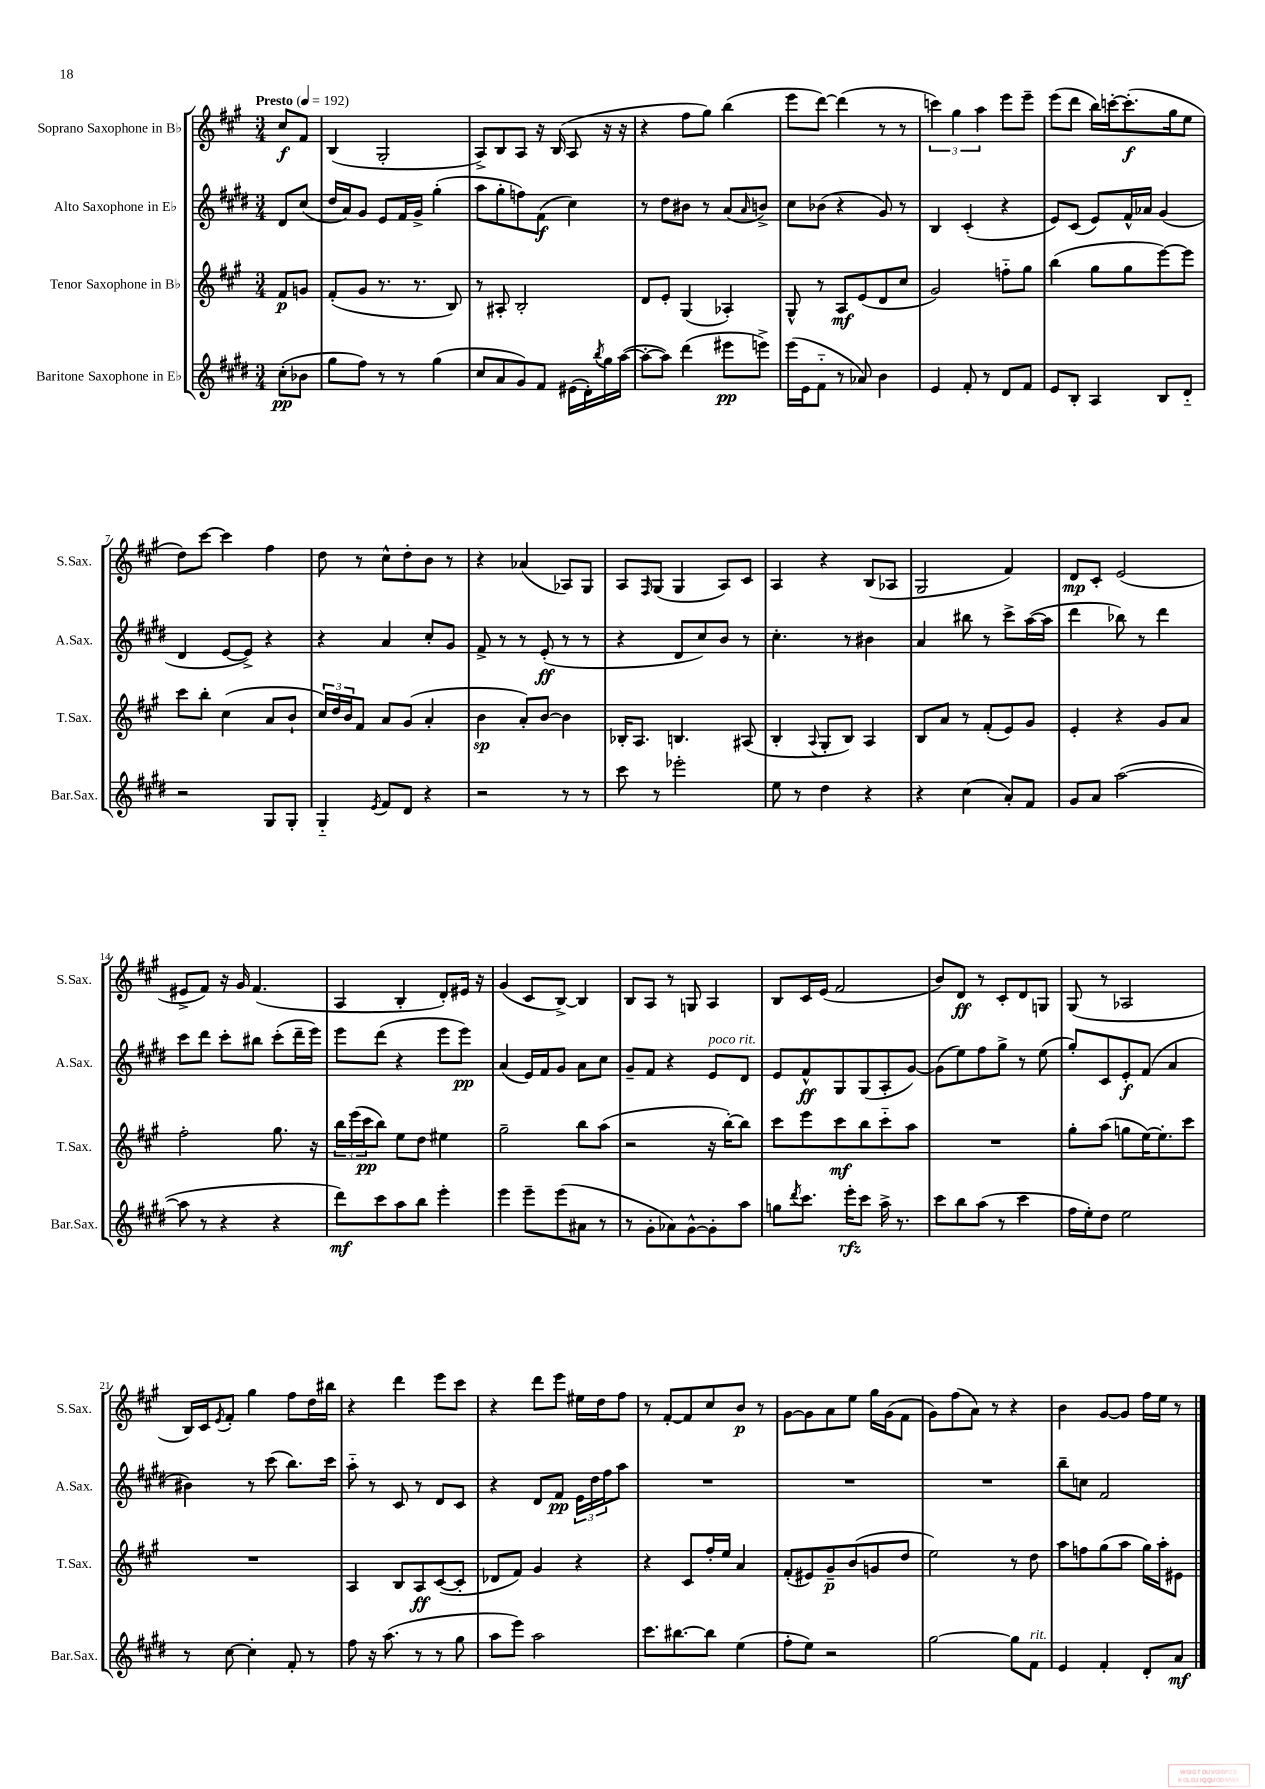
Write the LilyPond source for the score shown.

<<
\new StaffGroup <<
\new Staff = "s0" \with { instrumentName = "Soprano Saxophone in Bb" shortInstrumentName = "S.Sax." } {
    \clef treble \key a \major \numericTimeSignature \time 3/4 \partial 4 \tempo "Presto" 4 = 192
    cis''8\f fis'8 |
    b4( gis2-. |
    a8->) b8 a8 r16 b16( a8 r16 r16 |
    r4 fis''8 gis''8) b''4( |
    e'''8 d'''8~) d'''4( r8 r8 |
    \tuplet 3/2 { c'''4) gis''4 a''4 } e'''8 e'''8-- |
    e'''8( d'''8 b''16) c'''16~-. c'''8.-.\f( gis''16 e''8 |
    d''8) cis'''8~ cis'''4 fis''4 |
    d''8 r8 cis''8-^ d''8-. b'8 r8 |
    r4 aes'4( aes8) gis8 |
    a8 \grace { fis16 } gis8( gis4 a8) cis'8 |
    a4 r4 b8( aes8 |
    gis2 fis'4) |
    d'8\mp cis'8-. e'2( |
    eis'8-> fis'8) r16 gis'16 fis'4.( |
    a4 b4-. d'8-.) eis'16 r16 |
    gis'4( cis'8 b8~->) b4 |
    b8 a8 r8 g8 a4 |
    b8 cis'16 e'16( fis'2 |
    b'8) d'8\ff r8 cis'8-. d'8 g8 |
    gis8( r8 aes2 |
    b16) cis'16 \acciaccatura { e'8 } fis'8-. gis''4 fis''8 d''16 bis''16 |
    r4 d'''4 e'''8 cis'''8 |
    r4 d'''8 e'''8 eis''16 d''16 fis''8 |
    r8 fis'8~-. fis'8 cis''8 b'8\p r8 |
    gis'8~ gis'8 a'8 e''8 gis''16 gis'16( fis'8 |
    gis'8) fis''8( a'8) r8 r4 |
    b'4 gis'8~ gis'8 fis''16 e''16 r8 \bar "|." |
}
\new Staff = "s1" \with { instrumentName = "Alto Saxophone in Eb" shortInstrumentName = "A.Sax." } {
    \clef treble \key e \major \numericTimeSignature \time 3/4 \partial 4
    dis'8 cis''8( |
    dis''16 a'16) gis'8 e'8 fis'16 gis'16-> gis''4-.( |
    a''8 gis''8-. f''8) fis'8\f( cis''4) |
    r8 dis''8 bis'8 r8 a'8( \grace { a'16 } b'8->) |
    cis''8 bes'8( r4 gis'8) r8 |
    b4 cis'4-.( r4 |
    e'8) cis'8( e'8) fis'16-^ aes'16 gis'4( |
    dis'4 e'8~ e'8->) r4 |
    r4 a'4 cis''8-. gis'8 |
    fis'8-> r8 r8 e'8-.\ff( r8 r8 |
    r4 dis'8 cis''8) b'8 r8 |
    cis''4.-. r8 bis'4 |
    a'4 bis''8 r8 cis'''8-> a''16~( a''16 |
    dis'''4 bes''8) r8 dis'''4 |
    cis'''8 dis'''8 cis'''8-. bis''8 cis'''8-.( dis'''16-- e'''16) |
    e'''8 dis'''8( r4 e'''8 e'''8\pp) |
    a'4( e'16) fis'16 gis'8 a'8 cis''8 |
    gis'8-- fis'8 r4 e'8^\markup { \italic "poco rit." } dis'8 |
    e'8 fis'8-^\ff gis8 gis8( a8-. gis'8~) |
    gis'8( e''8) fis''8 gis''8-> r8 e''8( |
    gis''8-.) cis'8 e'8-.\f fis'8( a'4 |
    bis'4) r8 cis'''8( b''8.) cis'''16 |
    a''8-_ r8 cis'8 r8 dis'8 cis'8 |
    r4 dis'8 fis'8\pp \tuplet 3/2 { e'16 dis''16 fis''16 } a''8 |
    R2. |
    R2. |
    R2. |
    b''8-- c''8 fis'2 \bar "|." |
}
\new Staff = "s2" \with { instrumentName = "Tenor Saxophone in Bb" shortInstrumentName = "T.Sax." } {
    \clef treble \key a \major \numericTimeSignature \time 3/4 \partial 4
    fis'8\p g'8 |
    fis'8-.( gis'8 r8. r8. b8) |
    r8 ais8-. b2-. |
    d'8 e'8-. gis4( aes4-.) |
    gis8-^ r8 a8\mf e'8( d'8 cis''8 |
    gis'2) f''8-_ gis''8 |
    b''4( gis''8 gis''8 e'''8~) e'''8 |
    cis'''8 b''8-. cis''4( a'8 b'8-! |
    \tuplet 3/2 { cis''16) d''16 b'16 } fis'8 a'8 gis'8( a'4-. |
    b'4\sp a'8-.) b'8~ b'4 |
    bes16-. a8. b4. ais8( |
    b4-. \appoggiatura { a8 } gis8-. b8) a4 |
    b8 a'8 r8 fis'8-.( e'8) gis'8 |
    e'4-. r4 gis'8 a'8 |
    fis''2-. gis''8. r16 |
    \tuplet 3/2 { b''16 e'''16( cis'''16\pp } b''8) e''8 d''8 eis''4 |
    gis''2-- b''8 a''8( |
    r2 r16 b''16~-.) b''8 |
    cis'''8 e'''8 cis'''8\mf b''8 cis'''8-_ a''8 |
    R2. |
    gis''8-. a''8( g''8 e''16~) e''8.-. cis'''8 |
    R2. |
    a4 b8 a8\ff cis'8~( cis'8-. |
    des'8 fis'8) gis'4 r4 |
    r4 cis'8 fis''16-. e''16 a'4 |
    fis'8-.( eis'8) gis'8--\p b'8( g'8 d''8 |
    e''2) r8 d''8 |
    a''8 f''8 gis''8( a''8 gis''16) a''16-. eis'8 \bar "|." |
}
\new Staff = "s3" \with { instrumentName = "Baritone Saxophone in Eb" shortInstrumentName = "Bar.Sax." } {
    \clef treble \key e \major \numericTimeSignature \time 3/4 \partial 4
    cis''8-.\pp( bes'8 |
    gis''8 fis''8) r8 r8 gis''4( |
    cis''8 a'8 gis'8) fis'8 eis'16( dis'16-.) \acciaccatura { b''8 } gis''16 a''16~( |
    a''8~-. a''8) dis'''4( eis'''8\pp e'''8->) |
    e'''16( e'16 fis'8-_ r8 aes'8) b'4 |
    e'4 fis'8-. r8 dis'8 fis'8 |
    e'8 b8-. a4 b8 dis'8-_ |
    r2 gis8 gis8-. |
    gis4-_ \acciaccatura { e'8 } fis'8 dis'8 r4 |
    r2 r8 r8 |
    cis'''8 r8 ees'''2-. |
    e''8 r8 dis''4 r4 |
    r4 cis''4( a'8-.) fis'8 |
    gis'8 a'8 a''2~( |
    a''8 r8 r4 r4 |
    dis'''8\mf) cis'''8 a''8 b''8 e'''4-. |
    e'''4 e'''8-- e'''8( ais'8 r8 |
    r8 gis'8-. aes'8) gis'8~-^ gis'8-. a''8 |
    g''8 \acciaccatura { dis'''8 } cis'''8. e'''16-.\rfz cis'''8 a''16-> r8. |
    cis'''8 b''8 a''8( r8 cis'''4 |
    fis''16 e''16-.) dis''8 e''2 |
    r8 cis''8~ cis''4-. fis'8-. r8 |
    fis''8 r16 a''8.( r8 r8 gis''8 |
    a''8 e'''8) a''2 |
    cis'''8. bis''8.~ bis''8 e''4( |
    fis''8-. e''8) r2 |
    gis''2~ gis''8 fis'8^\markup { \italic "rit." } |
    e'4 fis'4-. dis'8-. a'8\mf \bar "|." |
}
>>
>>
